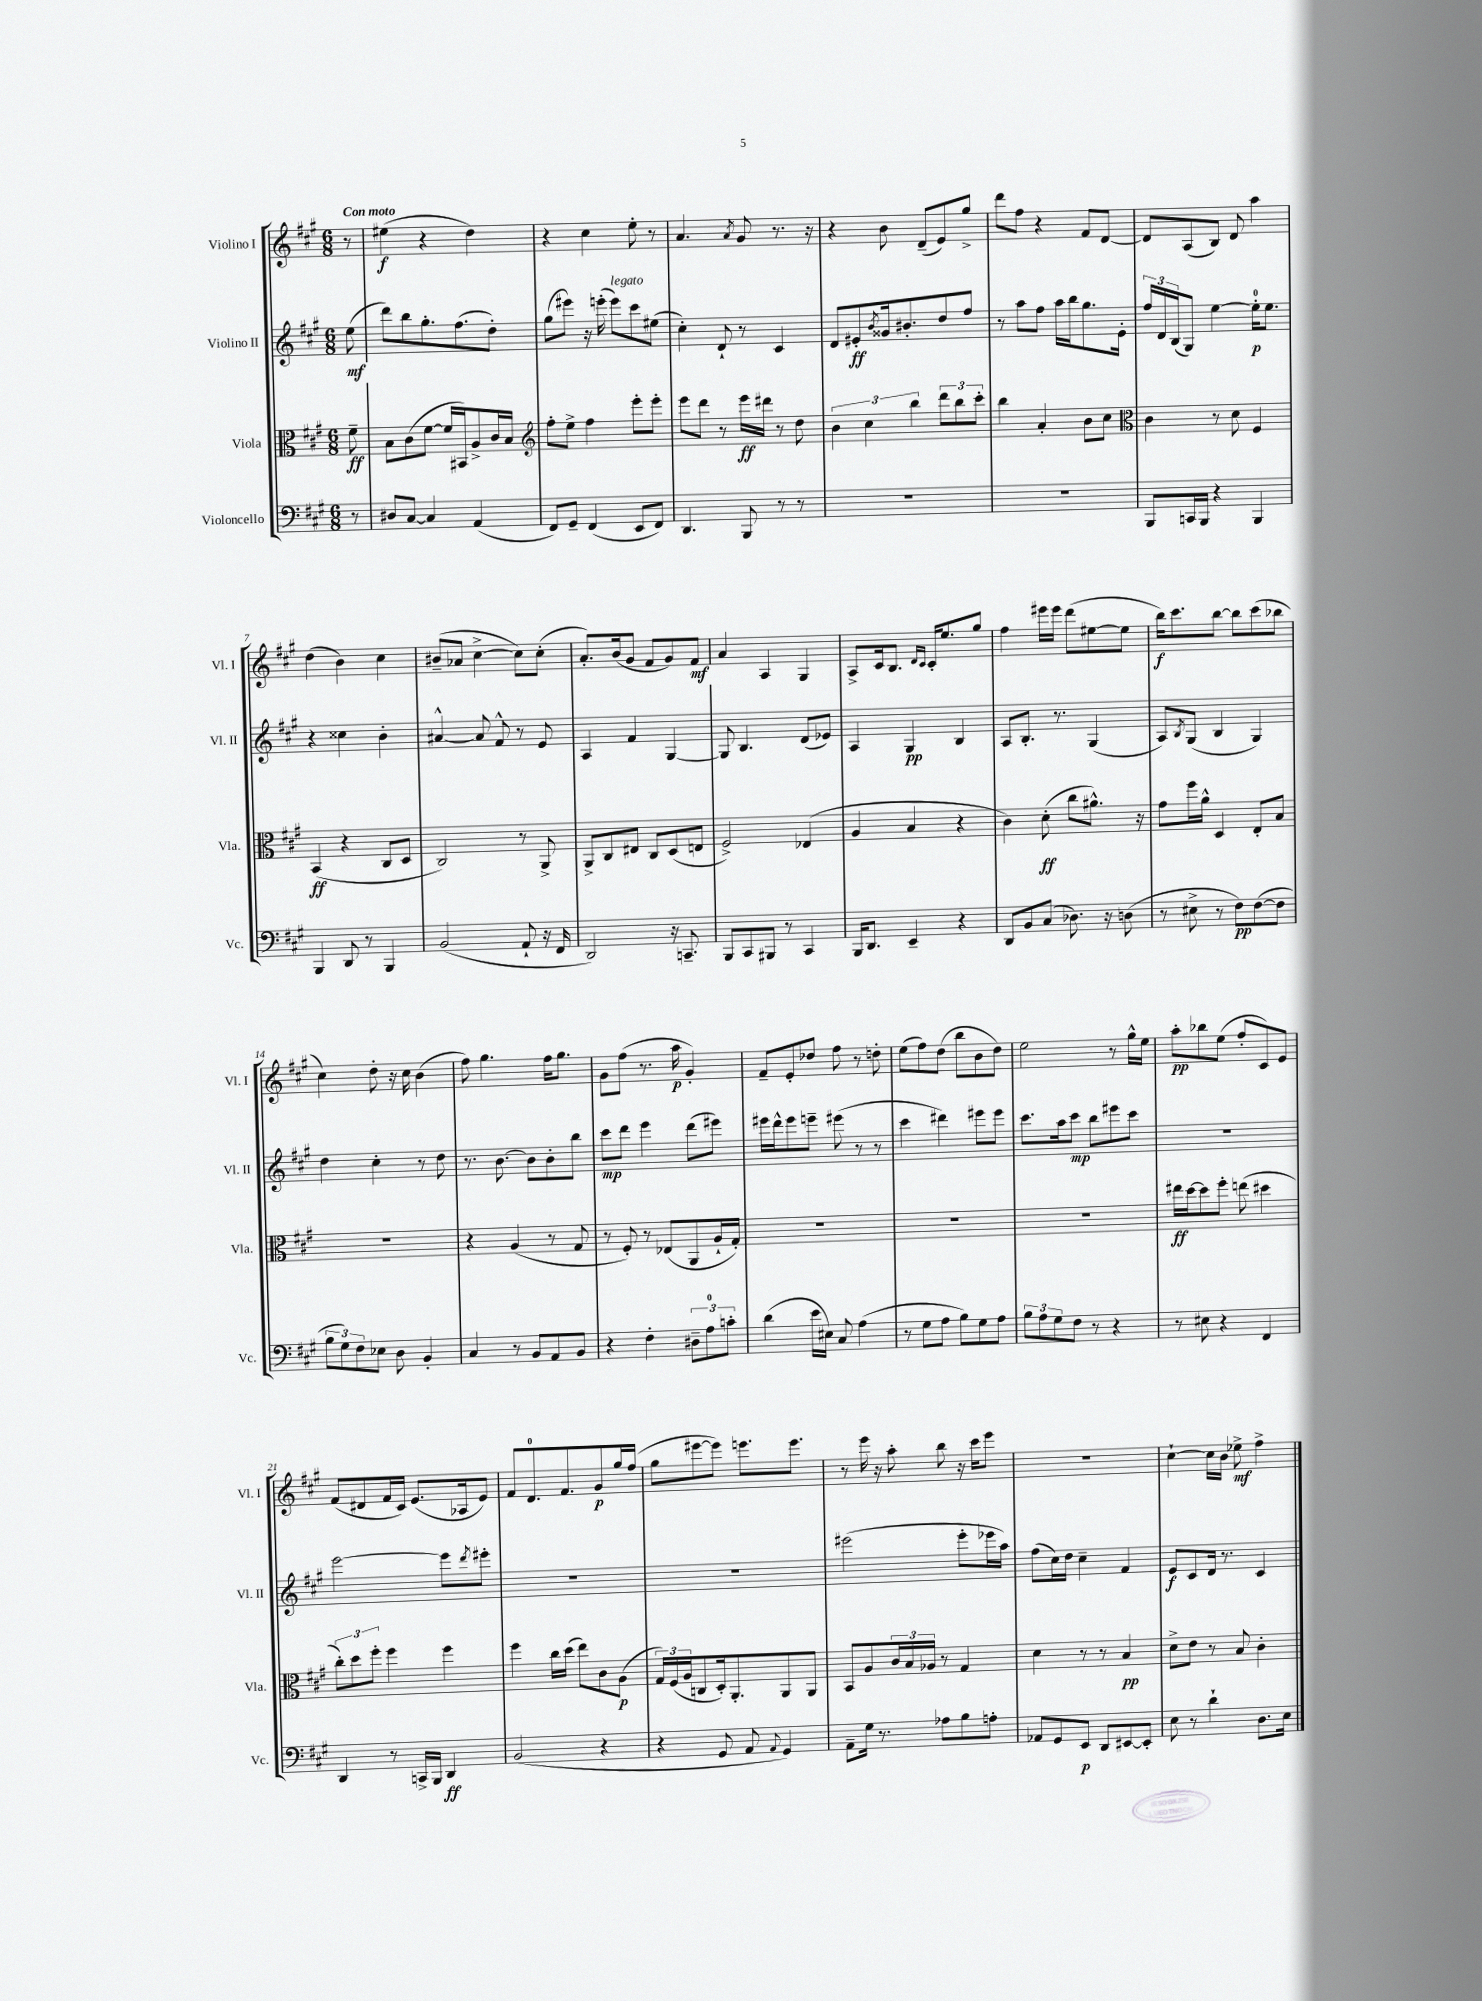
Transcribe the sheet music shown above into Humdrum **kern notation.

**kern	**dynam	**kern	**dynam	**kern	**dynam	**kern	**dynam
*part4	*part4	*part3	*part3	*part2	*part2	*part1	*part1
*staff4	*staff4	*staff3	*staff3	*staff2	*staff2	*staff1	*staff1
*I"Violoncello	*	*I"Viola	*	*I"Violino II	*	*I"Violino I	*
*I'Vc.	*	*I'Vla.	*	*I'Vl. II	*	*I'Vl. I	*
*clefF4	*	*clefC3	*	*clefG2	*	*clefG2	*
*k[f#c#g#]	*	*k[f#c#g#]	*	*k[f#c#g#]	*	*k[f#c#g#]	*
*M6/8	*	*M6/8	*	*M6/8	*	*M6/8	*
=	=	=	=	=	=	=	=
!	!	!	!	!	!	!LO:TX:a:B:t=Con moto	!
8r	.	8f#~\	ff	(8ee\	mf	8r	.
=1	=1	=1	=1	=1	=1	=1	=1
8D#X/L	.	8B\L	.	8ddd\L)	.	(4ee#X\	f
[8C#/J	.	(8c#\	.	8bb\	.	.	.
4C#/]	.	[8f#\J	.	8.gg#'\	.	4r	.
.	.	16f#/LL]	.	.	.	.	.
.	.	16BB#X/J)	.	(8.ff#\	.	.	.
(4AA/	.	8A^/	.	.	.	4dd\)	.
.	.	16c#/L	.	8dd'\J)	.	.	.
.	.	16B/JJ	.	.	.	.	.
=2	=2	=2	=2	=2	=2	=2	=2
*	*	*clefG2	*	*	*	*	*
8FF#/L)	.	8ff#'\L	.	(8gg#\L	.	4r	.
8GG#~/J	.	8ee^\J	.	8eee#X\J)	.	.	.
(4FF#/	.	4ff#\	.	16r	.	4cc#\	.
.	.	.	.	(16eeen'\	.	.	.
!	!	!	!	!LO:TX:a:i:t=legato	!	!	!
.	.	.	.	8eee\L)	.	.	.
8EE/L	.	8eee'\L	.	8ccc#\	.	8ee'\	.
8FF#/J)	.	8eee'\J	.	(8ee#X\J	.	8r	.
=3	=3	=3	=3	=3	=3	=3	=3
4.DD/	.	8eee\L	.	4cc#'\)	.	4.a/	.
.	.	8ddd\J	.	.	.	.	.
.	.	8r	.	8d`/	.	.	.
.	.	.	.	.	.	8qa/	.
8BBB/	.	16eee\LL	ff	8r	.	8g#/	.
.	.	16ddd#X\JJ	.	.	.	.	.
8r	.	8r	.	4c#/	.	8.r	.
8r	.	8dd\	.	.	.	.	.
.	.	.	.	.	.	16r	.
=4	=4	=4	=4	=4	=4	=4	=4
2.r	.	6b\	.	8d/L	.	4r	.
.	.	.	.	8e#X'/	ff	.	.
.	.	6cc#\	.	.	.	.	.
.	.	.	.	8qb/	.	.	.
.	.	.	.	16g##X/k	.	8b\	.
.	.	.	.	8.b#X'/	.	.	.
.	.	6bb\	.	.	.	.	.
.	.	.	.	.	.	(8d~/L	.
.	.	12ddd\L	.	8dd/	.	8e/)	.
.	.	12bb\	.	.	.	.	.
.	.	.	.	8ff#/J	.	8gg#^/J	.
.	.	12ccc#'\J	.	.	.	.	.
=5	=5	=5	=5	=5	=5	=5	=5
2.r	.	4bb\	.	8r	.	8ddd\L	.
.	.	.	.	8aa\L	.	8ff#\J	.
.	.	4a'/	.	8ff#\J	.	4r	.
.	.	.	.	16aa\LL	.	.	.
.	.	.	.	16bb\J	.	.	.
.	.	8b\L	.	8.gg#\	.	8f#/L	.
.	.	8cc#\J	.	.	.	[8d/J	.
.	.	.	.	16e'\Jk	.	.	.
=6	=6	=6	=6	=6	=6	=6	=6
*	*	*clefC3	*	*	*	*	*
8BBB/L	.	4c#\	.	24ff#/LL	.	8d/L]	.
.	.	.	.	24d/	.	.	.
.	.	.	.	(24B/J	.	.	.
16CCn/L	.	.	.	8G#/J)	.	(8A/	.
16BBB/JJ	.	.	.	.	.	.	.
4r	.	8r	.	[4ee\	.	8B/J)	.
.	.	8d\	.	.	.	8d/	.
4BBB/	.	4F#/	.	16ee'\KL]	p	4aa\	.
.	.	.	.	8.ee\J	.	.	.
!!LO:LB:g=z
=7	=7	=7	=7	=7	=7	=7	=7
4BBB/	.	(4BB/	ff	4r	.	(4dd\	.
8DD/	.	4r	.	4cc##X\	.	4b\)	.
8r	.	.	.	.	.	.	.
4BBB/	.	8C#/L	.	4b'\	.	4cc#\	.
.	.	8D/J	.	.	.	.	.
=8	=8	=8	=8	=8	=8	=8	=8
(2BB/	.	2C#/)	.	[4a#X^^/	.	(8b#X~/L	.
.	.	.	.	.	.	8a-X/J	.
.	.	.	.	8a#/]	.	[4cc#^\	.
.	.	.	.	8f#^^/	.	.	.
8AA`/	.	8r	.	8r	.	8cc#\L])	.
16r	.	8AA^/	.	8e/	.	(8cc#'\J	.
16FF#/	.	.	.	.	.	.	.
=9	=9	=9	=9	=9	=9	=9	=9
2DD/)	.	8AA^/L	.	4A/	.	8.a'/L)	.
.	.	8C#/	.	.	.	.	.
.	.	.	.	.	.	(16b/k	.
.	.	8E#X/J	.	4f#/	.	8g#/J	.
.	.	8C#/L	.	.	.	8f#/L	.
16r	.	(8D/	.	[4G#/	.	8g#/)	.
8.CCn~/	.	.	.	.	.	.	.
.	.	8En/J	.	.	.	8f#/J	mf
=10	=10	=10	=10	=10	=10	=10	=10
8BBB/L	.	2F#^/)	.	8G#/]	.	4a/	.
8CC#/	.	.	.	4.B/	.	.	.
8BBB#X/J	.	.	.	.	.	4A/	.
8r	.	.	.	.	.	.	.
4CC#/	.	(4E-X/	.	(8d/L	.	4G#/	.
.	.	.	.	8e-X/J)	.	.	.
=11	=11	=11	=11	=11	=11	=11	=11
16BBB/KL	.	4A/	.	4A/	.	8A^/L	.
8.DD/J	.	.	.	.	.	.	.
.	.	.	.	.	.	16c#/k	.
.	.	.	.	.	.	8.B/J	.
4EE~/	.	4B/	.	4G#/	pp	.	.
.	.	.	.	.	.	16qqd/LL	.
.	.	.	.	.	.	16qqc#/JJ	.
.	.	.	.	.	.	16c#'/KL	.
.	.	.	.	.	.	8.ee/	.
4r	.	4r	.	4B/	.	.	.
.	.	.	.	.	.	8gg#/J	.
=12	=12	=12	=12	=12	=12	=12	=12
8DD/L	.	4c#\)	.	8A/L	.	4ff#\	.
8BB/	.	.	.	8.B'/J	.	.	.
(8C#/J	.	(8d'\	ff	.	.	16eee#X\LL	.
.	.	.	.	8.r	.	16eee#\JJ	.
8.D-X\)	.	8cc#\L	.	.	.	(8ddd\L	.
.	.	8.a#X^^\J)	.	(4G#/	.	[8ee#X\	.
16r	.	.	.	.	.	.	.
(8Dn\	.	.	.	.	.	8ee#\J]	.
.	.	16r	.	.	.	.	.
=13	=13	=13	=13	=13	=13	=13	=13
8r	.	8g#\L	.	8A/L)	.	16bb\KL)	f
.	.	.	.	.	.	8.ccc#\	.
.	.	.	.	8qB/	.	.	.
8E#X^\	.	16ff#\L	.	(8G#/J	.	.	.
.	.	16a^^\JJ	.	.	.	.	.
8r	.	4D/	.	4B/	.	[8bb\J	.
8F#\L)	pp	.	.	.	.	8bb\L]	.
([8F#\	.	8E'/L	.	4G#/)	.	(8ccc#\	.
8F#\J]	.	8B/J	.	.	.	8bb-X\J	.
!!LO:LB:g=z
=14	=14	=14	=14	=14	=14	=14	=14
12B\L	.	2.r	.	4dd\	.	4cc#\)	.
12G#\)	.	.	.	.	.	.	.
12F#\	.	.	.	.	.	.	.
8E-X\J	.	.	.	4cc#'\	.	8dd'\	.
8D\	.	.	.	.	.	16r	.
.	.	.	.	.	.	16cc#\	.
4BB'/	.	.	.	8r	.	(4b\	.
.	.	.	.	8dd\	.	.	.
=15	=15	=15	=15	=15	=15	=15	=15
4C#/	.	4r	.	8.r	.	8ff#\)	.
.	.	.	.	.	.	4.gg#\	.
.	.	.	.	[8.b\	.	.	.
8r	.	(4A/	.	.	.	.	.
8BB/L	.	.	.	8b\L]	.	.	.
8AA/	.	8r	.	8b'\	.	16ff#\KL	.
.	.	.	.	.	.	8.gg#\J	.
8BB/J	.	8G#/	.	8bb\J	.	.	.
=16	=16	=16	=16	=16	=16	=16	=16
4r	.	8r	.	8ccc#\L	mp	8g#\L	.
.	.	8F#'/)	.	8ddd\J	.	(8ff#\J	.
4F#'\	.	8r	.	4eee\	.	8.r	.
.	.	(8E-X/L	.	.	.	.	.
.	.	.	.	.	.	16aa\	p
12D#X~\L	.	8AA/	.	(8ddd\L	.	4g#'/)	.
12A\	.	.	.	.	.	.	.
.	.	16A`/L	.	8eee#X\J)	.	.	.
12cn'\J	.	.	.	.	.	.	.
.	.	16G#'/JJ)	.	.	.	.	.
=17	=17	=17	=17	=17	=17	=17	=17
(4d\	.	2.r	.	16eee#X\LL	.	8f#~/L	.
.	.	.	.	16ddd^^\J	.	.	.
.	.	.	.	8eee#\	.	8e'/	.
16e\LL	.	.	.	8eeen~\J	.	8dd-X/J	.
16E#X\JJ)	.	.	.	.	.	.	.
8C#/	.	.	.	(8eee#X\	.	8ff#\	.
(4A\	.	.	.	8r	.	8r	.
.	.	.	.	8r	.	8ddn'\	.
=18	=18	=18	=18	=18	=18	=18	=18
8r	.	2.r	.	4ccc#\	.	(8ee\L	.
8G#\L	.	.	.	.	.	8ff#\)	.
8A\J	.	.	.	4ddd#X\)	.	(8dd\J	.
8B\L)	.	.	.	.	.	8bb\L	.
8G#\	.	.	.	8eee#X\L	.	8b\	.
8A\J	.	.	.	8eee#\J	.	8dd\J)	.
=19	=19	=19	=19	=19	=19	=19	=19
12B\L	.	2.r	.	8.ccc#\L	.	2ee\	.
12A\	.	.	.	.	.	.	.
12G#\	.	.	.	.	.	.	.
.	.	.	.	16aa\k	.	.	.
8F#\J	.	.	.	8ccc#\J	mp	.	.
8r	.	.	.	8bb\L	.	.	.
4r	.	.	.	8eee#X\	.	8r	.
.	.	.	.	8ccc#\J	.	16gg#^^\LL	.
.	.	.	.	.	.	16ee\JJ	.
=20	=20	=20	=20	=20	=20	=20	=20
8r	.	16ee#X\LL	ff	2.r	.	8aa'\L	pp
.	.	[16dd\J	.	.	.	.	.
8E#X\	.	8dd\]	.	.	.	8bb-X\	.
4r	.	8ff#'\J	.	.	.	(8ee\J	.
.	.	(8een\	.	.	.	8ff#'/L	.
4FF#/	.	4dd#X\	.	.	.	8c#/)	.
.	.	.	.	.	.	8e/J	.
!!LO:LB:g=z
=21	=21	=21	=21	=21	=21	=21	=21
4DD/	.	12cc#'\L)	.	[2eee\	.	(8f#/L	.
.	.	12dd\	.	.	.	.	.
.	.	.	.	.	.	8d#X/	.
.	.	12ff#'\J	.	.	.	.	.
8r	.	4ff#\	.	.	.	16f#/L	.
.	.	.	.	.	.	16c#/JJ)	.
16CCn^/LL	.	.	.	.	.	(8.e/L	.
16BBB/JJ	.	.	.	.	.	.	.
4DD/	ff	4ff#\	.	8eee\L]	.	.	.
.	.	.	.	.	.	16A-X/k	.
.	.	.	.	8qddd/	.	.	.
.	.	.	.	8eee#X'\J	.	8e/J)	.
=22	=22	=22	=22	=22	=22	=22	=22
(2BB/	.	4ff#\	.	2.r	.	8f#/L	.
.	.	.	.	.	.	8.d/	.
.	.	16cc#\LL	.	.	.	.	.
.	.	(16dd\JJ	.	.	.	8.f#/	.
.	.	8ee\L)	.	.	.	.	.
4r	.	8c#\	.	.	.	8g#/	p
.	.	(8A\J	p	.	.	16gg#/L	.
.	.	.	.	.	.	(16ff#/JJ	.
=23	=23	=23	=23	=23	=23	=23	=23
4r	.	24G#/LL)	.	2.r	.	8gg#\L	.
.	.	(24F#/	.	.	.	.	.
.	.	24A/J	.	.	.	.	.
.	.	8Cn/	.	.	.	[8eee#X\	.
8GG#/	.	16D'/k)	.	.	.	8eee#\J])	.
.	.	8.AA'/	.	.	.	.	.
8AA/	.	.	.	.	.	8.eeen\L	.
8qqAA/	.	.	.	.	.	.	.
4GG#/)	.	8AA/	.	.	.	.	.
.	.	.	.	.	.	8.eee\J	.
.	.	8AA/J	.	.	.	.	.
=24	=24	=24	=24	=24	=24	=24	=24
8AA~\L	.	8BB/L	.	(2eee#X\	.	8r	.
16G#\Jk	.	8A/	.	.	.	16eee\	.
8.r	.	.	.	.	.	16r	.
.	.	24c#/L	.	.	.	8aa'\	.
.	.	24B/	.	.	.	.	.
.	.	24A-X/JJ	.	.	.	.	.
8A-X\L	.	8r	.	.	.	8bb\	.
8B\	.	4G#/	.	8eee#'\L	.	16r	.
.	.	.	.	.	.	16ccc#\KL	.
8An'\J	.	.	.	16eee-X\L	.	8eee\J	.
.	.	.	.	16aa\JJ)	.	.	.
=25	=25	=25	=25	=25	=25	=25	=25
8AA-X/L	.	4d\	.	(8ff#\L	.	2.r	.
8GG#/	.	.	.	16cc#\L)	.	.	.
.	.	.	.	16dd\JJ	.	.	.
8EE/J	p	8r	.	4cc#~\	.	.	.
8DD/L	.	8r	.	.	.	.	.
[8EE#X/	.	4B/	pp	4f#/	.	.	.
8EE#'/J]	.	.	.	.	.	.	.
=26	=26	=26	=26	=26	=26	=26	=26
8E\	.	8d^\L	.	8e/L	f	[4cc#`\	.
8r	.	8e\J	.	8c#/	.	.	.
4d`\	.	8r	.	16d/Jk	.	16cc#\LL]	.
.	.	.	.	8.r	.	16b\JJ	.
.	.	8B/	.	.	.	8ee-X^\	mf
8.D\L	.	4c#'\	.	4c#/	.	4ff#^\	.
16E\Jk	.	.	.	.	.	.	.
==	==	==	==	==	==	==	==
*-	*-	*-	*-	*-	*-	*-	*-
